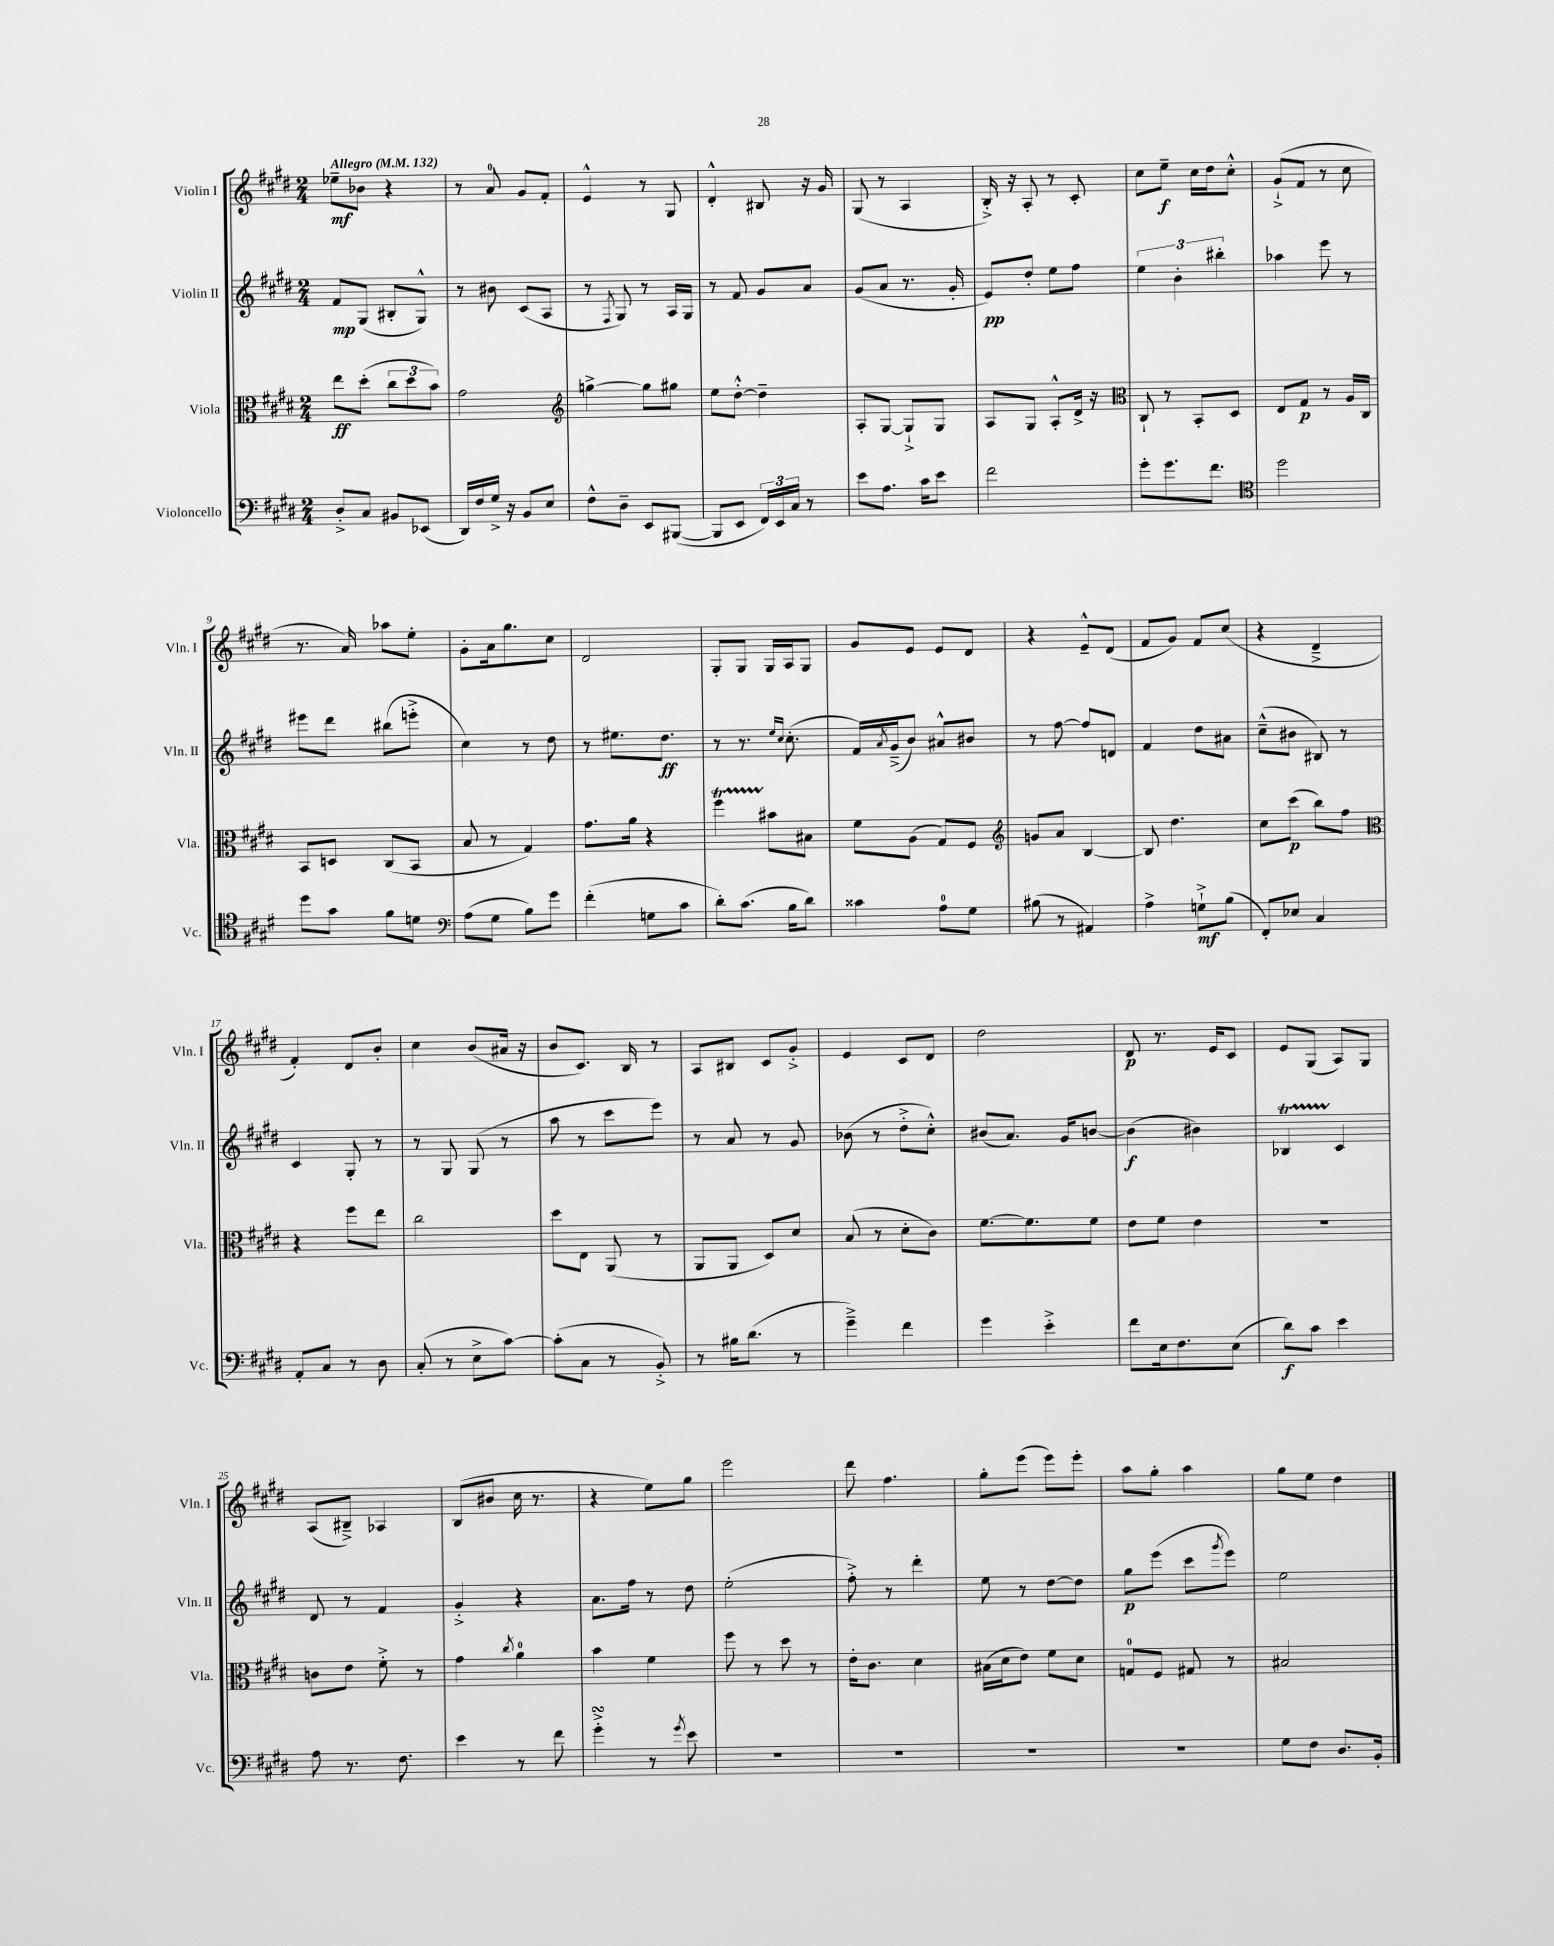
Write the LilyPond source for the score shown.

<<
\new StaffGroup <<
\new Staff = "s0" \with { instrumentName = "Violin I" shortInstrumentName = "Vln. I" } {
    \clef treble \key e \major \numericTimeSignature \time 2/4 \tempo "Allegro" 4 = 132
    ees''8--\mf bes'8 r4 |
    r8 a'8-0 gis'8 fis'8-. |
    e'4-^ r8 gis8 |
    dis'4-.-^ bis8 r16 gis'16 |
    gis8( r8 a4 |
    b16-.->) r16 a8-. r8 cis'8-. |
    cis''8 e''8--\f cis''16 dis''16 cis''8-.-^ |
    gis'8-!->( fis'8 r8 cis''8 |
    r8. a'16) aes''8 e''8-. |
    gis'8-. a'16 gis''8. cis''8 |
    dis'2 |
    gis8-. gis8 gis16 a16 gis8 |
    gis'8 e'8 e'8 dis'8 |
    r4 e'8---^ dis'8( |
    fis'8 gis'8) fis'8 cis''8( |
    r4 dis'4---> |
    fis'4-.) dis'8 b'8-. |
    cis''4 b'8( ais'16 r16 |
    b'8 cis'8.) b16 r8 |
    a8 bis8 cis'8 gis'8-.-> |
    e'4 cis'8 dis'8 |
    dis''2 |
    dis'8\p r8. e'16 cis'8 |
    e'8 gis8( a8) gis8 |
    a8( bis8--->) aes4 |
    b8( bis'8 cis''16 r8. |
    r4 e''8) gis''8 |
    e'''2 |
    dis'''8 fis''4. |
    gis''8-. e'''8( e'''8) e'''8-. |
    a''8 gis''8-. a''4 |
    gis''8 e''8 dis''4 \bar "|." |
}
\new Staff = "s1" \with { instrumentName = "Violin II" shortInstrumentName = "Vln. II" } {
    \clef treble \key e \major \numericTimeSignature \time 2/4
    fis'8\mp gis8( bis8-. gis8-^) |
    r8 bis'8 cis'8( a8 |
    r8 \acciaccatura { fis8 } gis8) r8 a16 gis16 |
    r8 fis'8 gis'8 a'8 |
    gis'8( a'8 r8. gis'16-. |
    e'8\pp) dis''8-. e''8 fis''8 |
    \tuplet 3/2 { e''4 b'4-. bis''4-. } |
    aes''4 e'''8 r8 |
    eis'''8 dis'''8 bis''8( e'''8-.-> |
    cis''4) r8 dis''8 |
    r8 eis''8. dis''8.\ff |
    r8 r8. \grace { e''16 cis''16 } cis''8.-.( |
    fis'16) \acciaccatura { a'8 } gis'16--->( b'8) ais'8-^ bis'8 |
    r8 fis''8~ fis''8 d'8 |
    fis'4 dis''8 ais'8 |
    cis''8---^( bis'8 bis8) r8 |
    cis'4 gis8-. r8 |
    r8 gis8 gis8( r8 |
    a''8 r8 cis'''8 e'''8) |
    r8 a'8 r8 gis'8 |
    bes'8( r8 dis''8-.-> cis''8-.-^) |
    bis'8( a'8.) gis'16 b'8~ |
    b'4\f( bis'4) |
    bes4\startTrillSpan cis'4\stopTrillSpan |
    dis'8 r8 fis'4 |
    gis'4-.-> r4 |
    a'8. fis''16 r8 dis''8 |
    e''2-.( |
    fis''8-.->) r8 dis'''4-. |
    e''8 r8 dis''8~ dis''8 |
    gis''8\p e'''8( cis'''8 \acciaccatura { gis'''8 } e'''8) |
    e''2 \bar "|." |
}
\new Staff = "s2" \with { instrumentName = "Viola" shortInstrumentName = "Vla." } {
    \clef alto \key e \major \numericTimeSignature \time 2/4
    e''8\ff dis''8-.( \tuplet 3/2 { cis''8 dis''8 b'8) } |
    gis'2 |
    \clef treble g''4~-> g''8 gis''8 |
    e''8 dis''8~-.-^ dis''4-- |
    a8-. gis8~ gis8-!-> gis8 |
    a8 gis8 a8-.-^ dis'16-> r16 |
    \clef alto cis8-! r8 b,8-. dis8 |
    e8 gis8\p r8 a16 cis16 |
    b,8 d8 cis8( b,8 |
    b8 r8 gis4) |
    gis'8. a'16 r4 |
    fis''4\startTrillSpan bis'8\stopTrillSpan bis8 |
    fis'8 a8( gis8) fis8 |
    \clef treble g'8 a'8 b4~ |
    b8 dis''4. |
    cis''8 cis'''8\p( b''8) fis''8 |
    \clef alto r4 fis''8 e''8 |
    cis''2 |
    dis''8 e8 a,8( r8 |
    a,8 a,8 dis8) dis'8 |
    b8( r8 dis'8-. cis'8) |
    fis'8.~ fis'8. fis'8 |
    e'8 fis'8 e'4 |
    R2 |
    c'8 e'8 fis'8-.-> r8 |
    gis'4 \acciaccatura { cis''8 } a'4-0 |
    b'4 fis'4 |
    fis''8 r8 dis''8 r8 |
    e'16-. cis'8. dis'4 |
    bis16( dis'16 e'8) fis'8 dis'8 |
    g8-0 fis8 gis8 r8 |
    bis2 \bar "|." |
}
\new Staff = "s3" \with { instrumentName = "Violoncello" shortInstrumentName = "Vc." } {
    \clef bass \key e \major \numericTimeSignature \time 2/4
    dis8-.-> cis8 bis,8 ees,8( |
    dis,16) fis16 gis16-> r16 b,8 e8 |
    fis8-^ dis8-- e,8 bis,,8~( |
    bis,,8 e,8 \tuplet 3/2 { fis,16) e,16 cis16 } r8 |
    e'8 a8. cis'16 e'8 |
    fis'2 |
    gis'8-. gis'8. fis'8. |
    \clef tenor dis''2 |
    dis''8 gis'8 fis'8 d'8 |
    \clef bass a8( gis8 b8) gis'8 |
    fis'4-.( g8 cis'8 |
    dis'8-.) cis'8.( b16 dis'8) |
    cisis'4 a8-0 gis8 |
    bis8( r8 ais,4) |
    a4-> g8-!->\mf b8( |
    fis,8-.) ees8 cis4 |
    a,8-. cis8 r8 dis8 |
    cis8-.( r8 e8-> cis'8~) |
    cis'8-.( cis8 r8 b,8-.->) |
    r8 bis16 dis'8.( r8 |
    gis'4--->) fis'4 |
    gis'4 e'4-.-> |
    fis'8 e16 fis8. e8( |
    dis'8\f) cis'8 e'4 |
    a8 r8. fis8. |
    e'4 r8 fis'8 |
    gis'4-.->\turn r8 \acciaccatura { gis'8 } e'8 |
    R2 |
    R2 |
    R2 |
    R2 |
    gis8 fis8 dis8. b,16-. \bar "|." |
}
>>
>>
